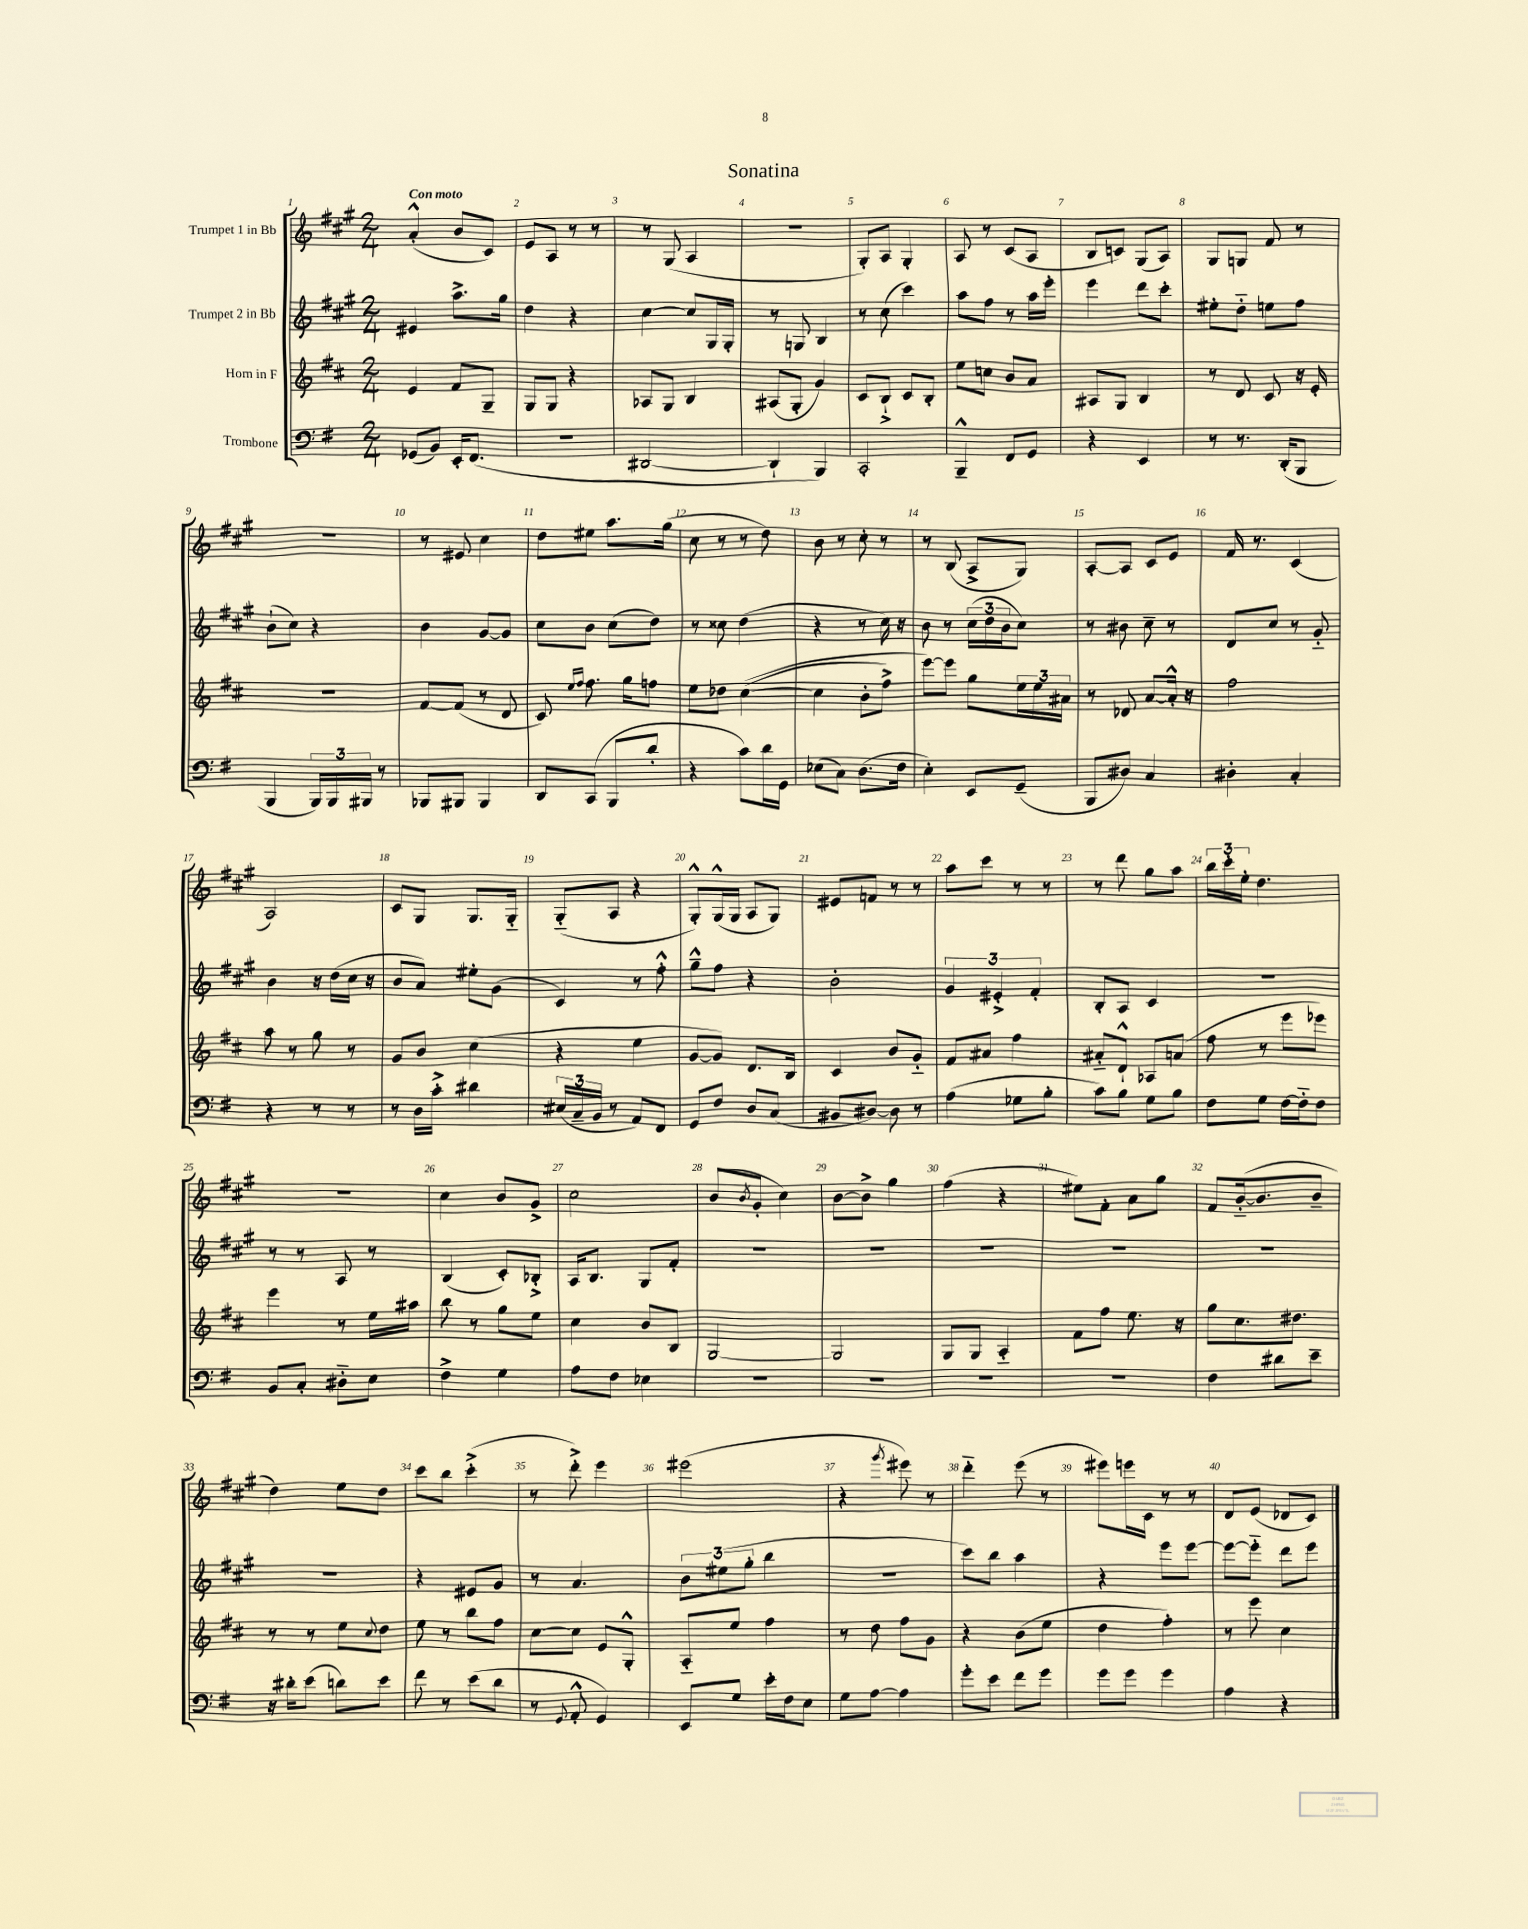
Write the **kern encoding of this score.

**kern	**kern	**kern	**kern
*staff4	*staff3	*staff2	*staff1
*clefF4	*clefG2	*clefG2	*clefG2
*k[f#]	*k[f#c#]	*k[f#c#g#]	*k[f#c#g#]
*M2/4	*M2/4	*M2/4	*M2/4
(8GG-/L	4e/	4e#/	(4a'^^/
8BB/J)	.	.	.
16EE'/LK	8f#/L	8.aa^\L	8b/L
(8.FF#/J	.	.	.
.	8G~/J	.	8c#/J)
.	.	16gg#\Jk	.
=	=	=	=
2r	8G/L	4dd\	8e/L
.	8G/J	.	8A/J
.	4r	4r	8r
.	.	.	8r
=	=	=	=
[2DD#/	8A-/L	[4cc#\	8r
.	8G/J	.	(8G#/
.	4B/	8cc#/]L	4A/
.	.	16G#/L	.
.	.	16G#'/JJ	.
=	=	=	=
4DD#`/]	(8A#/L	8r	2r
.	8G'/J	8G/	.
4BBB/)	4g/)	4B/	.
=	=	=	=
2CC'/	8c#/L	8r	8G#'/L)
.	8B`^/J	(8cc#\	8A/J
.	8c#/L	4ccc#\)	4G#'/
.	8B'/J	.	.
=	=	=	=
4BBB~^^/	8ee\L	8aa\L	8A/
.	8cc\J	8ff#\J	8r
8FF#/L	8b/L	8r	(8c#/L
8GG/J	8a/J	16aa\LL	8A/J
.	.	16eee'\JJ	.
=	=	=	=
4r	8A#/L	4eee\	8B/L
.	8G/J	.	8c/J)
4EE/	4B/	8ddd\L	(8G#/L
.	.	8ccc#'\J	8A/J)
=	=	=	=
8r	8r	8ee#'\L	8G#/L
8.r	8d/	8dd'~\J	8G/J
.	8c#/	8ee\L	8f#/
(16DD'/LK	.	.	.
8BBB/J	16r	8ff#\J	8r
.	16e'/	.	.
=	=	=	=
4BBB/	2r	(8b`\L	2r
.	.	8cc#\J)	.
24BBB/LL)	.	4r	.
24BBB/	.	.	.
24BBB#/JJ	.	.	.
8r	.	.	.
=	=	=	=
8BBB-/L	[8f#/L	4b\	8r
8BBB#/J	(8f#/]J	.	8e#/
4BBB#/	8r	[8g#/L	4cc#\
.	8d/	8g#/]J	.
=	=	=	=
8DD/L	8c#/)	8cc#\L	8dd\L
.	16qqee/LL	.	.
.	16qqff#/JJ	.	.
(8CC/J	8.ff#\	8b\J	8ee#\J
8BBB/L	.	(8cc#\L	8.aa\L
.	16gg\LK	.	.
8d'/J	8ff\J	8dd\J)	.
.	.	.	(16gg#\Jk
=	=	=	=
4r	8ee\L	8r	8cc#\
.	8dd-\J	8cc##\	8r
8c\L)	&(([4cc#\	(4dd\	8r
16d\L	.	.	8dd\)
16GG\JJ	.	.	.
=	=	=	=
(8E-\L	4cc#\]	4r	8b\
8C\J)	.	.	8r
(8.D\L	8b'\L	8r	8cc#'\
.	8ff#^\J)	16cc#\)	8r
16F#\Jk	.	16r	.
=	=	=	=
4E'\)	[8eee\L&)	8b\	8r
.	8eee\]J	8r	(8B/
8EE/L	8gg\L	(24cc#\LL	8A^/L
.	.	24dd\	.
.	.	24b\J	.
(8GG~/J	24ee\L	8cc#\J)	8G#/J)
.	24ee\	.	.
.	24a#\JJ	.	.
=	=	=	=
8BBB/L	8r	8r	[8A'/L
8D#/J)	8d-/	8b#\	8A/]J
4C/	[8a/L	8cc#~\	8c#/L
.	16a'^^/]Jk	8r	8e/J
.	16r	.	.
=	=	=	=
4D#'\	2ff#\	8d/L	16f#/
.	.	.	8.r
.	.	8cc#/J	.
4C'/	.	8r	(4c#/
.	.	8g#'~/	.
=	=	=	=
4r	8aa\	4b\	2A/)
.	8r	.	.
8r	8gg\	16r	.
.	.	(16dd\LL	.
8r	8r	16cc#\JJ	.
.	.	16r	.
=	=	=	=
8r	8g/L	8b/L	8c#/L
16D\LL	8b/J	8a/J)	8G#/J
16c'^\JJ	.	.	.
4d#\	(4cc#\	8ee#'\L	8.G#/L
.	.	(8g#\J	.
.	.	.	16G#'~/Jk
=	=	=	=
(24E#/LL	4r	4c#/)	(8G#'~/L
24C~/	.	.	.
24BB/JJ	.	.	.
8r	.	.	8A/J
8AA/L)	4ee\	8r	4r
8FF#/J	.	8ff#'^^\	.
=	=	=	=
8GG/L	[8g/L	8gg#~^^\L	8G#'^^/L)
8F#/J	8g/]J)	8ff#\J	(16G#^^/L
.	.	.	16G#/JJ
8D/L	8.d/L	4r	8A/L
(8C/J	.	.	8G#/J)
.	16B/Jk	.	.
=	=	=	=
8BB#/L	4c#/	2b'\	8e#/L
[8D#/J)	.	.	8f/J
8D#\]	8b/L	.	8r
8r	8g'~/J	.	8r
=	=	=	=
(4A\	8f#/L	6g#/	8aa\L
.	8a#/J	.	8ccc#\J
.	.	6e#'^/	.
8G-\L	4ff#\	.	8r
.	.	6f#'/	.
8B'\J	.	.	8r
=	=	=	=
8c\L)	8a#'~/L	8B'/L	8r
8B\J	8d`^^/J	8A/J	8ddd\
8G\L	8A-/L	4c#/	8gg#\L
8B\J	(8a/J	.	8aa\J
=	=	=	=
8F#\L	8ff#\	2r	24bb\LL
.	.	.	24ccc#'\
.	.	.	24ee'\JJ
8G\J	8r	.	4.dd\
[16F#\LL	8eee\L	.	.
16F#'~\]J	.	.	.
8F#\J	8eee-\J)	.	.
=	=	=	=
8BB/L	4eee\	8r	2r
8C'/J	.	8r	.
8D#'~\L	8r	8A/	.
8E\J	16ee\LL	8r	.
.	16aa#\JJ	.	.
=	=	=	=
4F#^\	8bb\	(4B/	4cc#\
.	8r	.	.
4G\	8gg\L	8c#'/L)	8b/L
.	8ee\J	8B-'^/J	8g#^/J
=	=	=	=
8A\L	4cc#\	16A/LK	2cc#\
.	.	8.B/J	.
8F#\J	.	.	.
4E-\	8b/L	8G#/L	.
.	8B/J	8f#'/J	.
=	=	=	=
2r	[2G/	2r	(8b/L
.	.	.	8qb/
.	.	.	8g#'/J
.	.	.	4cc#\)
=	=	=	=
2r	2G/]	2r	[8b\L
.	.	.	8b^\]J
.	.	.	4gg#\
=	=	=	=
2r	8G/L	2r	(4ff#\
.	8G/J	.	.
.	4A'~/	.	4r
=	=	=	=
2r	8f#\L	2r	8ee#\L)
.	8ff#\J	.	8f#'\J
.	8.ee\	.	8a\L
.	.	.	8gg#\J
.	16r	.	.
=	=	=	=
4F#\	8gg\L	2r	8f#/L
.	8.cc#\	.	([16b'~/k
.	.	.	8.b/]
8d#\L	.	.	.
.	8.dd#\J	.	.
8e~\J	.	.	8b~/J
=	=	=	=
16r	8r	2r	4dd\)
16d#'\LK	.	.	.
(8e\J	8r	.	.
8d\L)	8ee\L	.	8ee\L
.	8qqcc#/	.	.
8e\J	8dd\J	.	8dd\J
=	=	=	=
8f#\	8ee\	4r	8ccc#\L
8r	8r	.	8bb\J
(8e\L	8bb\L	8e#/L	(4ccc#'^\
8d\J	8ff#\J	8g#/J	.
=	=	=	=
8r	[8cc#\L	8r	8r
8qqGG/	.	.	.
8AA'^^/	8cc#\]J	4.a/	8ddd'^\)
4GG/)	8e/L	.	4eee\
.	8G'^^/J	.	.
=	=	=	=
8EE/L	8A'~/L	12b\L	(2eee#\
.	.	(12ee#\	.
8G/J	8ee/J	.	.
.	.	12gg#'\J	.
16e'\LL	4ff#\	4bb\	.
16F#\J	.	.	.
8E\J	.	.	.
=	=	=	=
8G\L	8r	2r	4r
[8A\J	8dd\	.	.
.	.	.	8qggg#/
4A\]	8ff#\L	.	8eee#\)
.	8g\J	.	8r
=	=	=	=
8g'\L	4r	8ccc#\L)	4ddd'~\
8e\J	.	8bb\J	.
8f#\L	(8b\L	4aa\	(8eee\
8g\J	8ee\J	.	8r
=	=	=	=
8g\L	4dd\	4r	8eee#\L)
8g\J	.	.	16eee\L
.	.	.	16c#\JJ
4g\	4ff#'\)	8eee\L	8r
.	.	[8eee\J	8r
=	=	=	=
4A\	8r	8eee\_L	8d/L
.	8eee\	8eee'~\]J	(8e/J
4r	4cc#\	8ddd\L	8d-/L
.	.	8eee\J	8c#/J)
==	==	==	==
*-	*-	*-	*-
